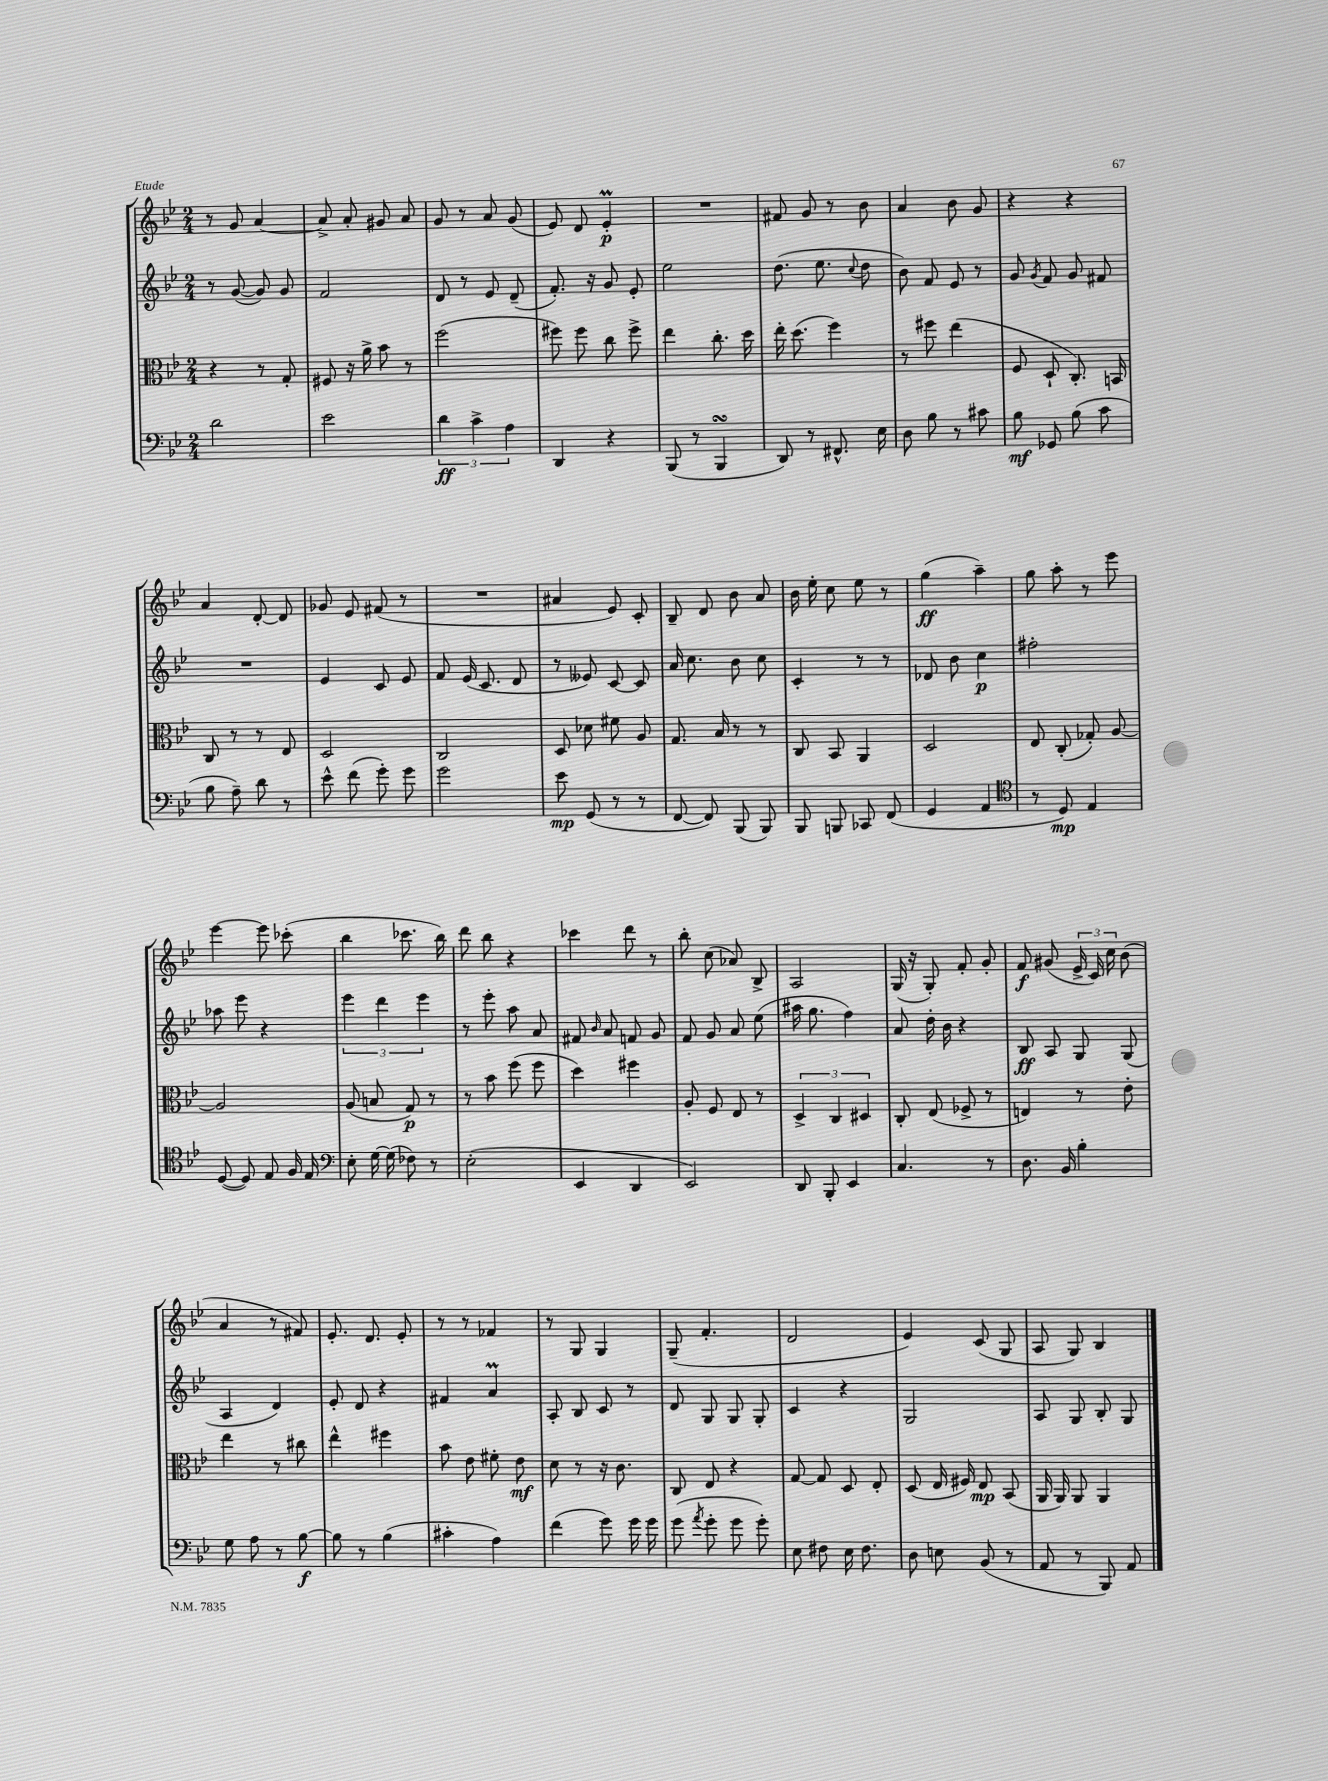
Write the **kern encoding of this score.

**kern	**kern	**kern	**kern
*staff4	*staff3	*staff2	*staff1
*clefF4	*clefC3	*clefG2	*clefG2
*k[b-e-]	*k[b-e-]	*k[b-e-]	*k[b-e-]
*M2/4	*M2/4	*M2/4	*M2/4
2d	4r	8r	8r
.	.	([8g	8g
.	8r	8g])	[4a
.	8G'	8g	.
=	=	=	=
2e-	8F#	2f	8a^]
.	16r	.	8a'
.	16a^	.	.
.	8b-	.	8g#
.	8r	.	8a
=	=	=	=
6d	(2ff	8d	8g
.	.	8r	8r
6c^	.	.	.
.	.	8e-	8a
6A	.	.	.
.	.	(8d~	(8g
=	=	=	=
4DD	8ff#)	8.f')	8e-)
.	8ff#	.	8d
.	.	16r	.
4r	8cc	8g	4e-'
.	8ff#^	8e-'	.
=	=	=	=
(8BBB-	4ee-	2ee-	2r
8r	.	.	.
4BBB-	8.cc'	.	.
.	16dd	.	.
=	=	=	=
8DD)	16ee-'	(8.dd	8f#
.	(8.dd	.	.
8r	.	.	8g
.	.	8.ee-	.
8.FF#^^	4ff)	.	8r
.	.	8qqcc	.
.	.	8dd	8b-
16E-	.	.	.
=	=	=	=
8D	8r	8b-)	4a
8B-	8ff#	8f	.
8r	(4ee-	8e-	8b-
8c#	.	8r	8g
=	=	=	=
8B-	8F	8g	4r
.	.	8qg	.
8GG-	8D`	8f	.
(8B-	8.C')	8g	4r
8c	.	8f#	.
.	16BB	.	.
=	=	=	=
8B-	8C	2r	4a
8A~)	8r	.	.
8d	8r	.	[8d'
8r	8E-	.	8d]
=	=	=	=
8e-^^	2D	4e-	8g-
(8f	.	.	8e-
8g')	.	8c	(8f#
8g	.	8e-	8r
=	=	=	=
2g	2C	8f	2r
.	.	(16e-	.
.	.	8.c	.
.	.	8d	.
=	=	=	=
8e-	8D	8r	4a#
(8GG	8d-	8e--)	.
8r	8f#	[8c	8e-)
8r	8A	8c]	8c'
=	=	=	=
[8FF	8.G	16a	8B-~
.	.	8.cc	.
8FF])	.	.	8d
.	16B-	.	.
(8BBB-	8r	8b-	8b-
8BBB-)	8r	8cc	8a
=	=	=	=
8BBB-	8C	4c'	16b-
.	.	.	16ee-'
8BBB	8BB-	.	8cc
8CC-	4AA	8r	8ee-
(8FF	.	8r	8r
=	=	=	=
4GG	2D	8d-	(4gg
.	.	8b-	.
4AA	.	4cc	4aa~)
=	=	=	=
*clefC4	*	*	*
8r	8E-	2ff#'	8gg
8D)	(8C'	.	8aa'
4E-	8G-')	.	8r
.	[8A	.	8eee-
=	=	=	=
([8D	2A]	8aa-	[4eee-
8D])	.	8eee-	.
8E-	.	4r	8eee-]
16F	.	.	(8ccc-'
16E-	.	.	.
=	=	=	=
*clefF4	*	*	*
8E-'	(8A	6eee-	4bb-
[16G	8B	.	.
.	.	6ddd	.
(16G]	.	.	.
8F-)	8G)	.	8.ccc-
.	.	6eee-	.
8r	8r	.	.
.	.	.	16bb-)
=	=	=	=
(2E-'	8r	8r	8ddd
.	8b-	8eee-'	8bb-
.	(8ff	8aa	4r
.	8ff	8a	.
=	=	=	=
4EE-	4dd)	8f#	4ccc-
.	.	16qqb-	.
.	.	8a	.
4DD	4ff#	8f	8ddd
.	.	8g	8r
=	=	=	=
2EE-)	8A'	8f	8bb-'
.	8F	8g	(8cc
.	8E-	8a	8a-)
.	8r	(8ee-	8B-^
=	=	=	=
8DD	6D^	16aa#	2A
.	.	8.gg	.
8BBB-'	.	.	.
.	6C	.	.
4EE-	.	4ff)	.
.	6D#	.	.
=	=	=	=
4.C	8C'	8a	(16G
.	.	.	16r
.	(8E-	16dd'	8G')
.	.	16b-	.
.	8F-^	4r	8f'
8r	8r	.	8g'
=	=	=	=
8.D	4E)	8B-	8f
.	.	8A	(8g#
16BB-	.	.	.
4B-'	8r	8G	24e-^
.	.	.	24c)
.	.	.	24cc
.	8e-'	(8G	(8b-
=	=	=	=
8G	4ee-	4A	4a
8A	.	.	.
8r	8r	4d)	8r
[8B-	8cc#	.	8f#)
=	=	=	=
8B-]	4ee-^^	8e-'	8.e-'
8r	.	8d	.
.	.	.	8.d
(4B-	4ff#	4r	.
.	.	.	8e-'
=	=	=	=
4c#'	8b-	4f#	8r
.	8e-	.	8r
4A)	8f#'	4a	4f-
.	8e-	.	.
=	=	=	=
(4f	8d	8A'	8r
.	8r	8B-	8G
8g)	16r	8c	4G
.	8.c	.	.
16g	.	8r	.
16g	.	.	.
=	=	=	=
(8g	8C	8d	(8G~
8qa	.	.	.
8g'	8E-	8G	4.f'
8g	4r	8G	.
8g')	.	8G'	.
=	=	=	=
8E-	[8G	4c	2d
8F#	8G]	.	.
16E-	8D	4r	.
8.F#	.	.	.
.	8E-'	.	.
=	=	=	=
8D	(8D	2G	4e-)
8E	16E-	.	.
.	16F#)	.	.
(8BB-	8E-	.	(8c
8r	(8BB-	.	8G
=	=	=	=
8AA	16AA	8A	8A
.	16AA)	.	.
8r	8AA	8G	8G)
8BBB-)	4AA	8B-'	4B-
8AA	.	8G	.
==	==	==	==
*-	*-	*-	*-
